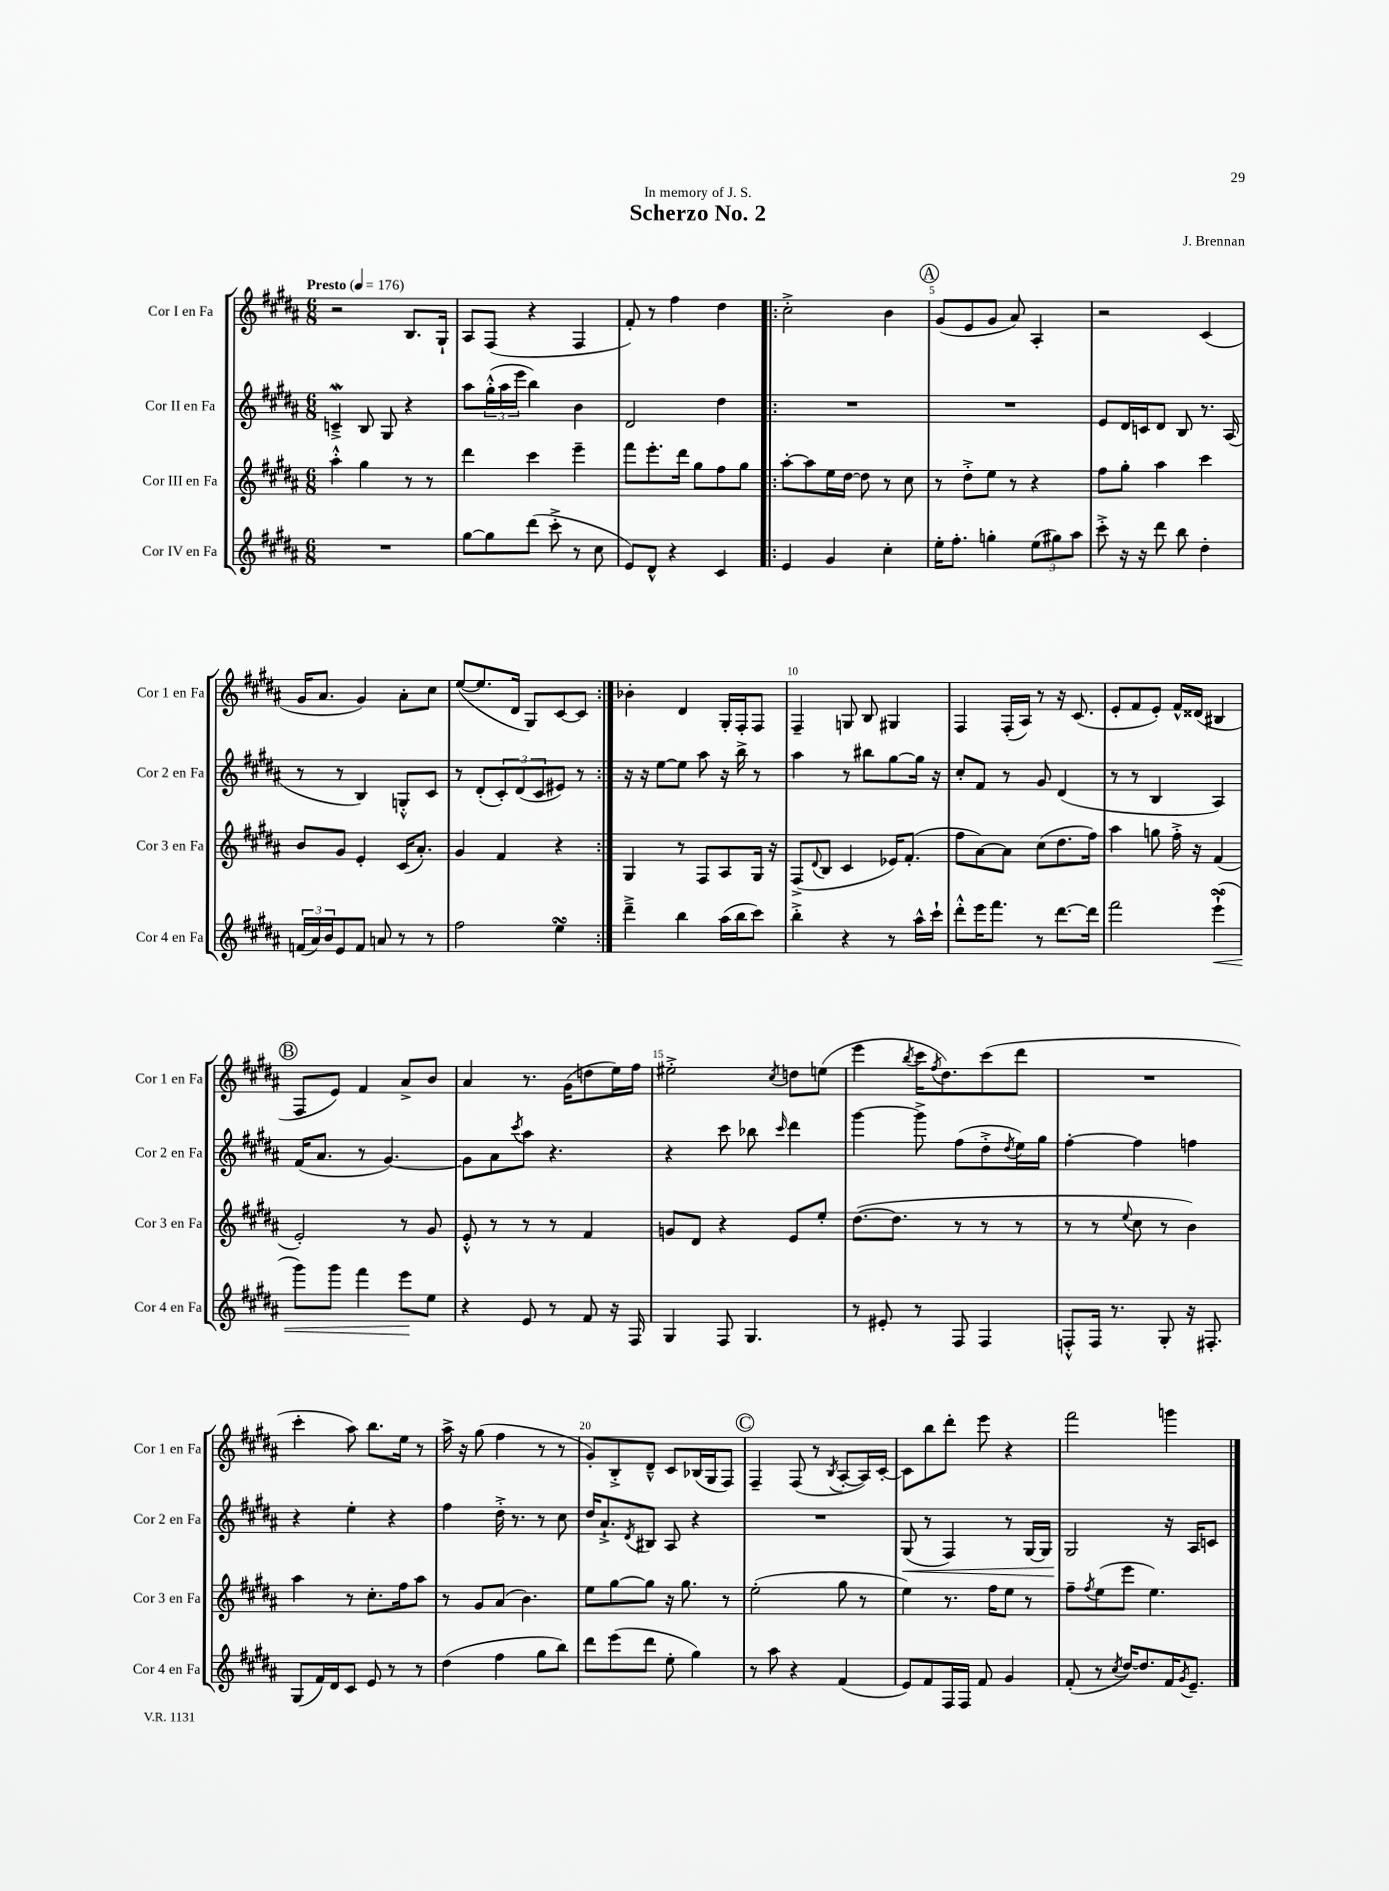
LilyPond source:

\header { title = "Scherzo No. 2" composer = "J. Brennan" dedication = "In memory of J. S." }
<<
\new StaffGroup <<
\new Staff = "s0" \with { instrumentName = "Cor I en Fa" shortInstrumentName = "Cor 1 en Fa" } {
    \clef treble \key b \major \numericTimeSignature \time 6/8 \tempo "Presto" 4 = 176
    r2 b8. gis16-! |
    ais8 fis8( r4 fis4 |
    fis'8-.) r8 fis''4 dis''4 |
    \repeat volta 2 { cis''2-.-> b'4 |
    \mark \markup { \circle "A" } gis'8( e'8 gis'8 ais'8) ais4-. |
    r2 cis'4( |
    gis'16 ais'8. gis'4) ais'8-. cis''8 |
    e''8~( e''8. dis'16 gis8) cis'8~ cis'8 | }
    bes'4-. dis'4 gis16-. fis16-. fis8 |
    fis4-- g8 b8 gis4 |
    fis4 fis16-.( ais16) r8 r16 cis'8.( |
    e'8-. fis'8 e'8-.) fis'16-^ disis'16( bis4 |
    \mark \markup { \circle "B" } fis8 e'8) fis'4 ais'8-> b'8 |
    ais'4 r8. gis'16( d''8 e''16) fis''16 |
    eis''2-.-> \acciaccatura { cis''8 } d''8 e''8( |
    e'''4 \acciaccatura { b''8 } cis'''16 \acciaccatura { fis''8 } dis''8.) cis'''8( dis'''8 |
    R2. |
    cis'''4-. ais''8) b''8. e''16 r8 |
    ais''16-> r16 gis''8( fis''4 r8 r8 |
    gis'8-.) b8-.-> dis'8---^ cis'8 bes16( gis16 fis8) |
    \mark \markup { \circle "C" } fis4-- fis8( r8 \acciaccatura { b8 } ais8~-. ais16) cis'16~-. |
    cis'8 b''8 dis'''8-. e'''8 r4 |
    fis'''2 g'''4 \bar "|." |
}
\new Staff = "s1" \with { instrumentName = "Cor II en Fa" shortInstrumentName = "Cor 2 en Fa" } {
    \clef treble \key b \major \numericTimeSignature \time 6/8
    c'4--->\mordent b8 gis8 r4 |
    ais''8 \tuplet 3/2 { gis''16-.-^( ais''16 e'''16 } b''4) b'4 |
    dis'2 dis''4 |
    \repeat volta 2 { R2. |
    \mark \markup { \circle "A" } R2. |
    e'8 dis'16 c'16 dis'8 b8 r8. ais16( |
    r8 r8 b4) g8-.-^ cis'8 |
    r8 dis'8-.( \tuplet 3/2 { cis'8-.) dis'8( cis'8 } eis'8) r8 | }
    r16 r16 e''8~ e''8 ais''8 r16 b''16-> r8 |
    ais''4 r8 bis''8 gis''8~ gis''16 r16 |
    cis''8-. fis'8 r8 gis'8 dis'4( |
    r8 r8 b4 ais4) |
    \mark \markup { \circle "B" } fis'16( ais'8. r8 gis'4.~) |
    gis'8 ais'8 \acciaccatura { cis'''8 } ais''8 r4. |
    r4 cis'''8 bes''8 \grace { cis'''16 } dis'''4 |
    gis'''4~ gis'''8-> fis''8( dis''8-.-> \acciaccatura { dis''8 } e''16) gis''16 |
    fis''4~-. fis''4 f''4 |
    r4 e''4-. r4 |
    fis''4 dis''16-.-> r8. r8 cis''8 |
    dis''16 ais'8.-!-> \acciaccatura { dis'8 } bis8 ais8 r4 |
    \mark \markup { \circle "C" } R2. |
    gis8\<( r8 fis4) r8 gis16~ gis16 |
    gis2\! r16 ais16 c'8 \bar "|." |
}
\new Staff = "s2" \with { instrumentName = "Cor III en Fa" shortInstrumentName = "Cor 3 en Fa" } {
    \clef treble \key b \major \numericTimeSignature \time 6/8
    ais''4-.-^ gis''4 r8 r8 |
    dis'''4 cis'''4 e'''4-- |
    fis'''8 e'''8.-. dis'''16 gis''8 fis''8 gis''8 |
    \repeat volta 2 { ais''8~-. ais''8 e''16 dis''16~ dis''8 r8 cis''8 |
    \mark \markup { \circle "A" } r8 dis''8-.-> e''8 r8 r4 |
    fis''8 gis''8-. ais''4 cis'''4 |
    b'8 gis'8 e'4-. cis'16( ais'8.-.) |
    gis'4 fis'4 r4 | }
    gis4 r8 fis8 ais8 gis16 r16 |
    fis8->( \appoggiatura { dis'8 } b8 cis'4 ees'16) fis'8.-.( |
    fis''8 ais'8~) ais'8 cis''8( dis''8. fis''16) |
    ais''4 g''8 fis''16-.-> r16 fis'4( |
    \mark \markup { \circle "B" } e'2-.) r8 gis'8 |
    e'8-.-^ r8 r8 r8 fis'4 |
    g'8 dis'8 r4 e'8 e''8-. |
    dis''8.~( dis''8. r8 r8 r8 |
    r8 r8 \appoggiatura { e''8 } cis''8 r8 b'4) |
    ais''4 r8 cis''8.-. fis''16 ais''8 |
    r8 gis'8 ais'8( b'4.) |
    e''8 gis''8~ gis''8 r16 gis''8. r8 |
    \mark \markup { \circle "C" } e''2-.( gis''8 r8 |
    e''4) r8. fis''16 e''8 r8 |
    fis''8-- \acciaccatura { fis''8 } e''8( e'''8 e''4.) \bar "|." |
}
\new Staff = "s3" \with { instrumentName = "Cor IV en Fa" shortInstrumentName = "Cor 4 en Fa" } {
    \clef treble \key b \major \numericTimeSignature \time 6/8
    R2. |
    gis''8~ gis''8 dis'''8( cis'''8-.-> r8 cis''8 |
    e'8) dis'8-^ r4 cis'4 |
    \repeat volta 2 { e'4 gis'4 cis''4-. |
    \mark \markup { \circle "A" } e''16-. fis''8.-. g''4-. \tuplet 3/2 { e''8( gis''8) ais''8 } |
    cis'''8-.-> r16 r16 dis'''8 b''8 dis''4-. |
    \tuplet 3/2 { f'16( ais'16) b'16 } e'8 f'8 a'8 r8 r8 |
    fis''2 e''4\turn | }
    dis'''4---> b''4 ais''16( b''16 cis'''8) |
    b''4-.-> r4 r8 ais''16-^ cis'''16-! |
    dis'''8-.-^ e'''16 fis'''8. r8 dis'''8.~ dis'''16 |
    fis'''2 e'''4-!->\turn\<( |
    \mark \markup { \circle "B" } gis'''8) gis'''8 fis'''4 e'''8\! e''8 |
    r4 e'8 r8 fis'8 r16 fis16 |
    gis4 fis8 gis4. |
    r8 eis'8-. r8 fis8 fis4 |
    f8-.-^ f16 r8. gis8-. r16 fis8.-. |
    gis8( fis'16) dis'16 cis'8 e'8 r8 r8 |
    dis''4( fis''4 gis''8 b''8) |
    dis'''8 e'''8( dis'''8 e''8-. gis''4) |
    \mark \markup { \circle "C" } r8 ais''8 r4 fis'4( |
    e'8) fis'8 fis16 fis16 fis'8 gis'4 |
    fis'8-.( r8 \acciaccatura { cis''8 } dis''16~) dis''8. fis'16 \acciaccatura { gis'8 } e'8.-- \bar "|." |
}
>>
>>
\layout { \context { \Score \override BarNumber.break-visibility = ##(#f #t #t) barNumberVisibility = #(every-nth-bar-number-visible 5) } }
